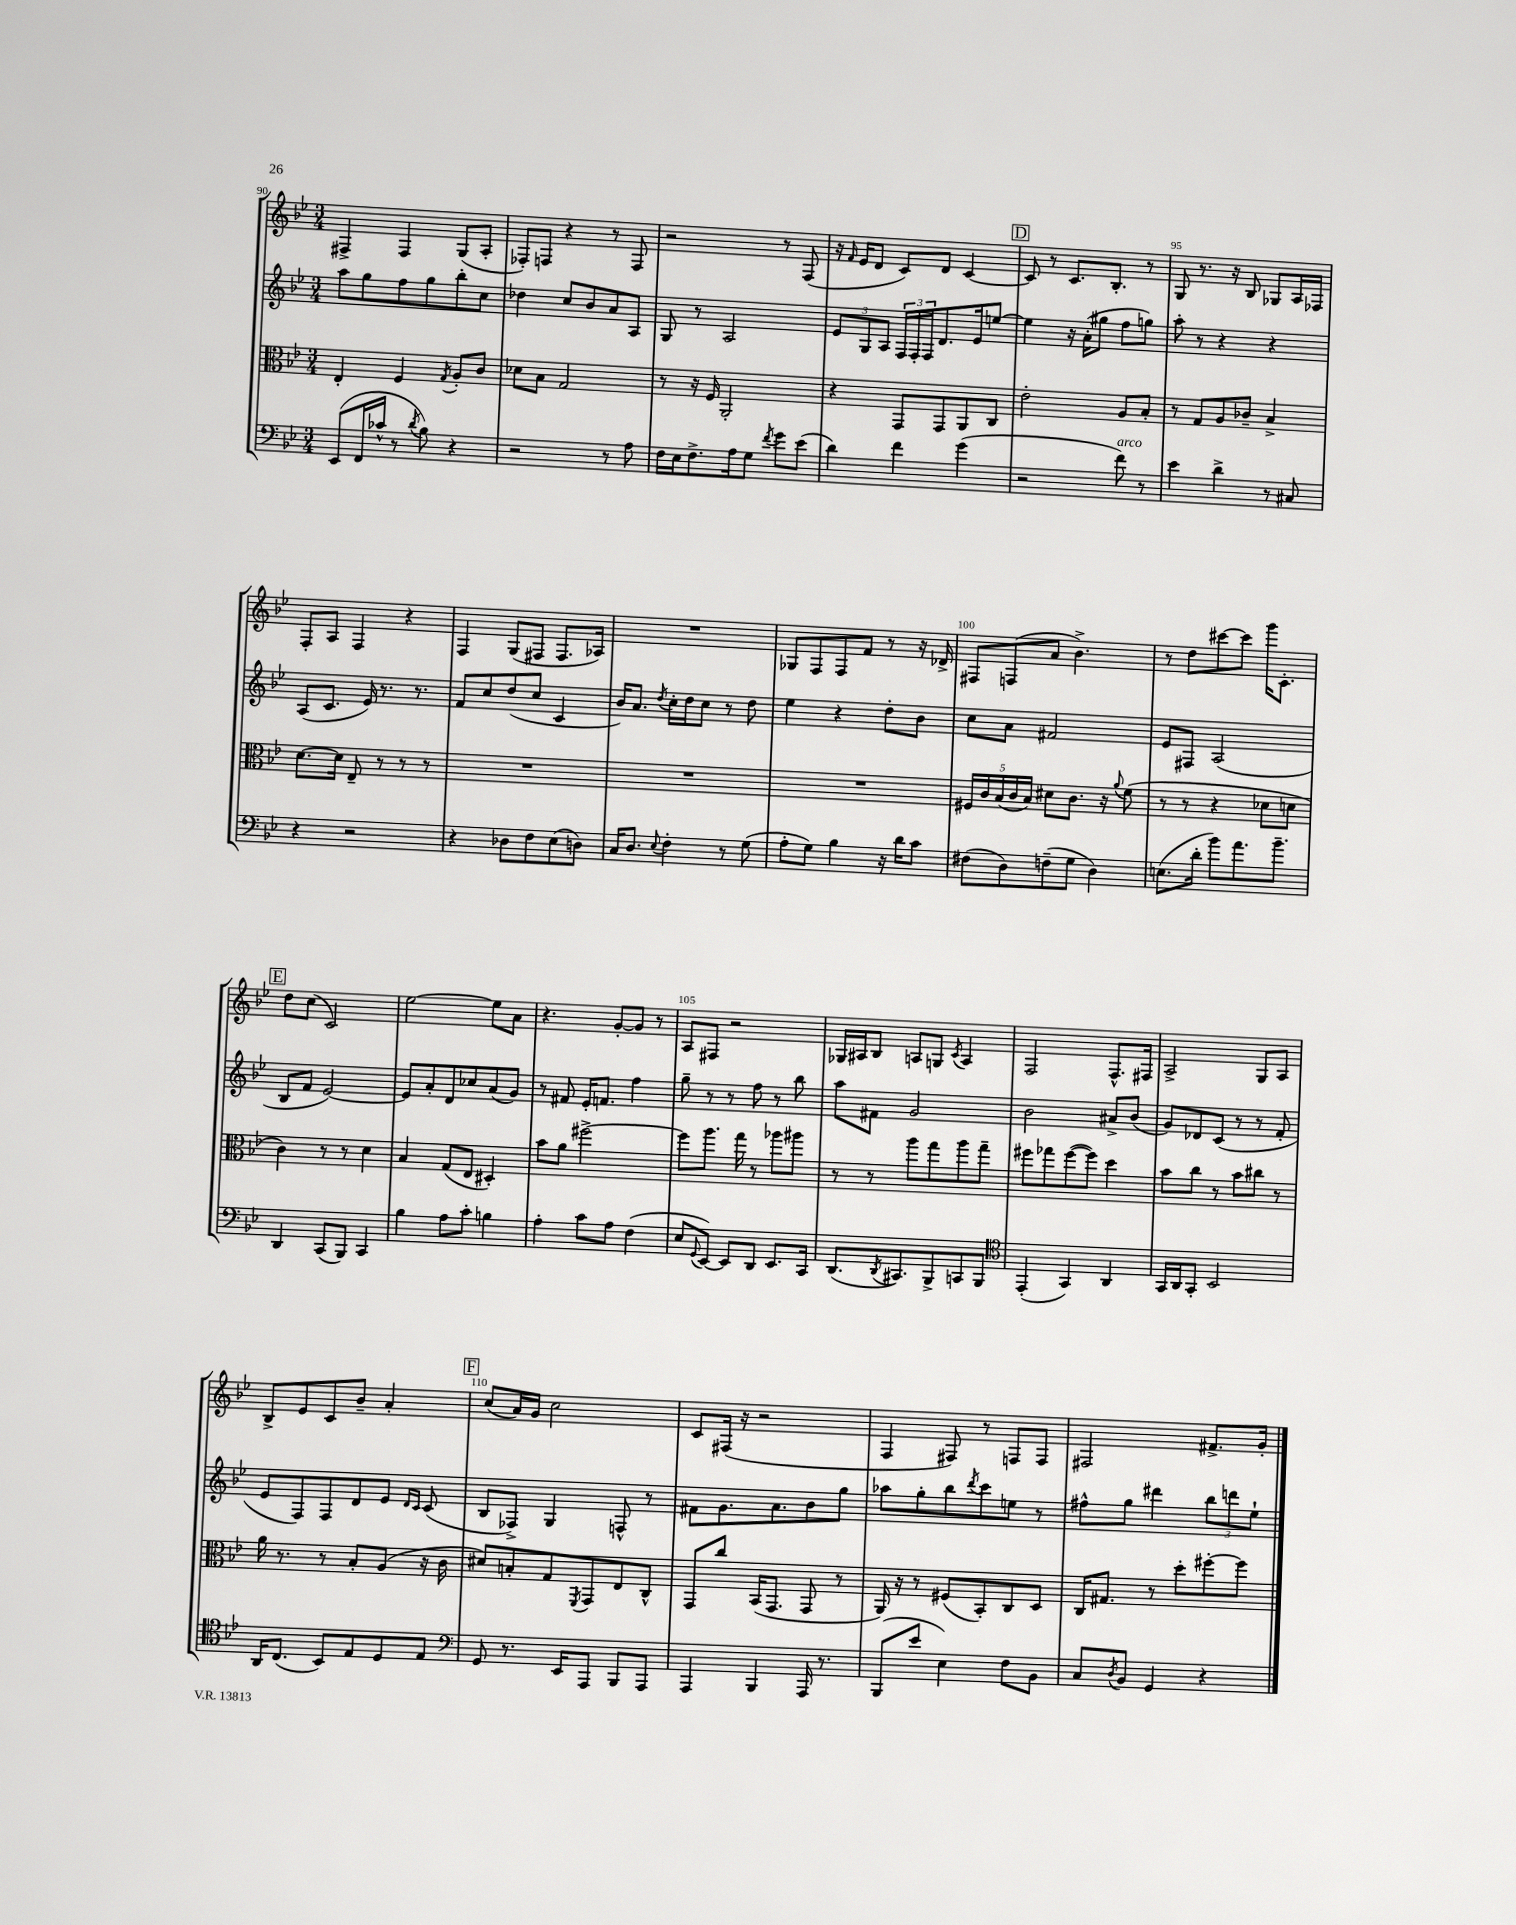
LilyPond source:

<<
\new StaffGroup <<
\new Staff = "s0" {
    \clef treble \key bes \major \numericTimeSignature \time 3/4
    fis4-> fis4 g8( a8-. |
    fes8-.) f8 r4 r8 f8 |
    r2 r8 f8( |
    r16 \grace { f'16 } ees'16 d'8 c'8) d'8 c'4~ |
    \mark \markup { \box "D" } c'8 r8 c'8. bes8.-. r8 |
    g8 r8. r16 bes8 ges8 a16 fes16 |
    f8-. a8 f4 r4 |
    f4 g8( fis8 fis8. aes16) |
    R2. |
    ges8 f8 f8 f'8 r8 r16 des'16-> |
    fis8 f8( a'8 bes'4.->) |
    r8 d''8 cis'''8~ cis'''8 g'''16 c'8.-. |
    \mark \markup { \box "E" } d''8 c''8( c'2) |
    ees''2~ ees''8 a'8 |
    r4. g'8~-. g'8 r8 |
    a8 fis8 r2 |
    ges16 ais16 bes8 a8 g8 \acciaccatura { c'8 } a4 |
    f2 f8.-^ fis16 |
    a2-> g8 a8 |
    bes8-> ees'8 c'8 bes'8-- a'4-. |
    \mark \markup { \box "F" } c''8( a'16) g'16 c''2 |
    c'8 fis16( r16 r2 |
    f4 fis8) r8 f8 f8 |
    fis2 fis'8.-> g'16-. \bar "|." |
}
\new Staff = "s1" {
    \clef treble \key bes \major \numericTimeSignature \time 3/4
    a''8 g''8 f''8 g''8 bes''8-. c''8 |
    des''4 c''8 bes'8 a'8 a8 |
    g8 r8 a2 |
    \tuplet 3/2 { ees'8 g8 a8 } \tuplet 3/2 { f16 f16-. f16 } d'8. ees'16 e''8~ |
    \mark \markup { \box "D" } e''4 r16 a'16-.( gis''8 f''8 g''8) |
    a''8-. r8 r4 r4 |
    a8( c'8. ees'16) r8. r8. |
    f'8 c''8 d''8( c''8 c'4 |
    bes'16) a'8. \acciaccatura { d''8 } c''16-. d''16 c''8 r8 d''8 |
    ees''4 r4 d''8-. bes'8 |
    c''8 a'8 fis'2 |
    ees'8 fis8 a2( |
    \mark \markup { \box "E" } bes8 f'8 ees'2~) |
    ees'8 a'8-. d'8 ces''8 a'8( g'8) |
    r8 fis'8 ees'16-. f'8. f''4 |
    g''8-- r8 r8 f''8 r8 bes''8 |
    a''8 fis'8 g'2 |
    bes'2 ais'8-> bes'8( |
    g'8) des'8 c'8( r8 r8 f'8-. |
    ees'8 f8) f8 d'8 ees'8 \grace { d'16 c'16 } c'8( |
    \mark \markup { \box "F" } bes8 fes8->) g4 f8-^ r8 |
    fis'8 g'8. a'8. bes'8 g''8 |
    aes''8 g''8-. bes''8 \acciaccatura { d'''8 } c'''8 e''8 r8 |
    fis''8-^ g''8 dis'''4 \tuplet 3/2 { bes''8 d'''8 ees''8-! } \bar "|." |
}
\new Staff = "s2" {
    \clef alto \key bes \major \numericTimeSignature \time 3/4
    ees4-. f4 \acciaccatura { g8 } a8-. c'8 |
    des'8 bes8 g2 |
    r8 r16 f16 a,2-. |
    r4 g,8 g,8 a,8 c8 |
    \mark \markup { \box "D" } ees'2-. a8 bes8-. |
    r8 g8 a8 ces'8-- bes4-> |
    d'8.~ d'16 ees8-- r8 r8 r8 |
    R2. |
    R2. |
    R2. |
    \tuplet 5/4 { fis16 c'16 bes16( c'16 bes16) } dis'8 c'8. r16 \appoggiatura { a'8 } f'8( |
    r8 r8 r4 des'8 d'8 |
    \mark \markup { \box "E" } c'4) r8 r8 d'4 |
    bes4 g8( ees8 dis4-.) |
    bes'8 a'8 fis''2~-> |
    fis''8 a''8. g''16 r8 aes''8 ais''8 |
    r8 r8 a''8 g''8 a''8 g''8-- |
    fis''8 ges''8 fis''8~( fis''8) d''4 |
    bes'8 c''8 r8 bes'8 cis''8 r8 |
    a'16 r8. r8 bes8-. a8( r16 c'16 |
    \mark \markup { \box "F" } dis'8) b8-. g8 \acciaccatura { f,8 } g,8 ees8 c8-^ |
    g,8 c''8 bes,16( g,8. g,8 r8 |
    a,16) r16 r8 fis8( bes,8-.) c8 d8 |
    c16 gis8. r8 d''8-. fis''8~-. fis''8 \bar "|." |
}
\new Staff = "s3" {
    \clef bass \key bes \major \numericTimeSignature \time 3/4
    ees,8( f,16 ces'16-^ r8 \acciaccatura { d'8 } bes8) r4 |
    r2 r8 a8 |
    f16 ees16 f8.-> a16 g8 \acciaccatura { f'8 } g'8 ees'8( |
    d'4) f'4 g'4( |
    \mark \markup { \box "D" } r2 f'8^\markup { \italic "arco" }) r8 |
    ees'4 d'4-> r8 cis8 |
    r4 r2 |
    r4 des8 f8 ees8( d8) |
    c16 d8. \appoggiatura { ees8 } f4-. r8 g8( |
    a8-. g8) bes4 r16 d'16 c'8 |
    fis8( d8) f8--( g8 d4) |
    e8.( d'16-. bes'8) a'8. bes'8.-- |
    \mark \markup { \box "E" } d,4 c,8( bes,,8) c,4 |
    bes4 a8 c'8-. b4 |
    a4-. c'8 a8 f4( |
    ees8 \appoggiatura { g,8 } ees,8~) ees,8 d,8 ees,8. c,16 |
    d,8.( \acciaccatura { d,8 } cis,8.) bes,,8-> c,8 bes,,8 |
    \clef tenor ees,4-.( g,4) a,4 |
    g,16 a,16 g,8-. bes,2 |
    a,16 c8.( bes,8) ees8 d8 ees8 |
    \mark \markup { \box "F" } \clef bass g,8 r8. ees,16 a,,8 bes,,8 a,,8 |
    a,,4 bes,,4 a,,16 r8. |
    bes,,8( ees'8 ees4) f8 bes,8 |
    c8 \acciaccatura { d8 } bes,8 g,4 r4 \bar "|." |
}
>>
>>
\layout { \context { \Score currentBarNumber = #90 \override BarNumber.break-visibility = ##(#f #t #t) barNumberVisibility = #(every-nth-bar-number-visible 5) } }
